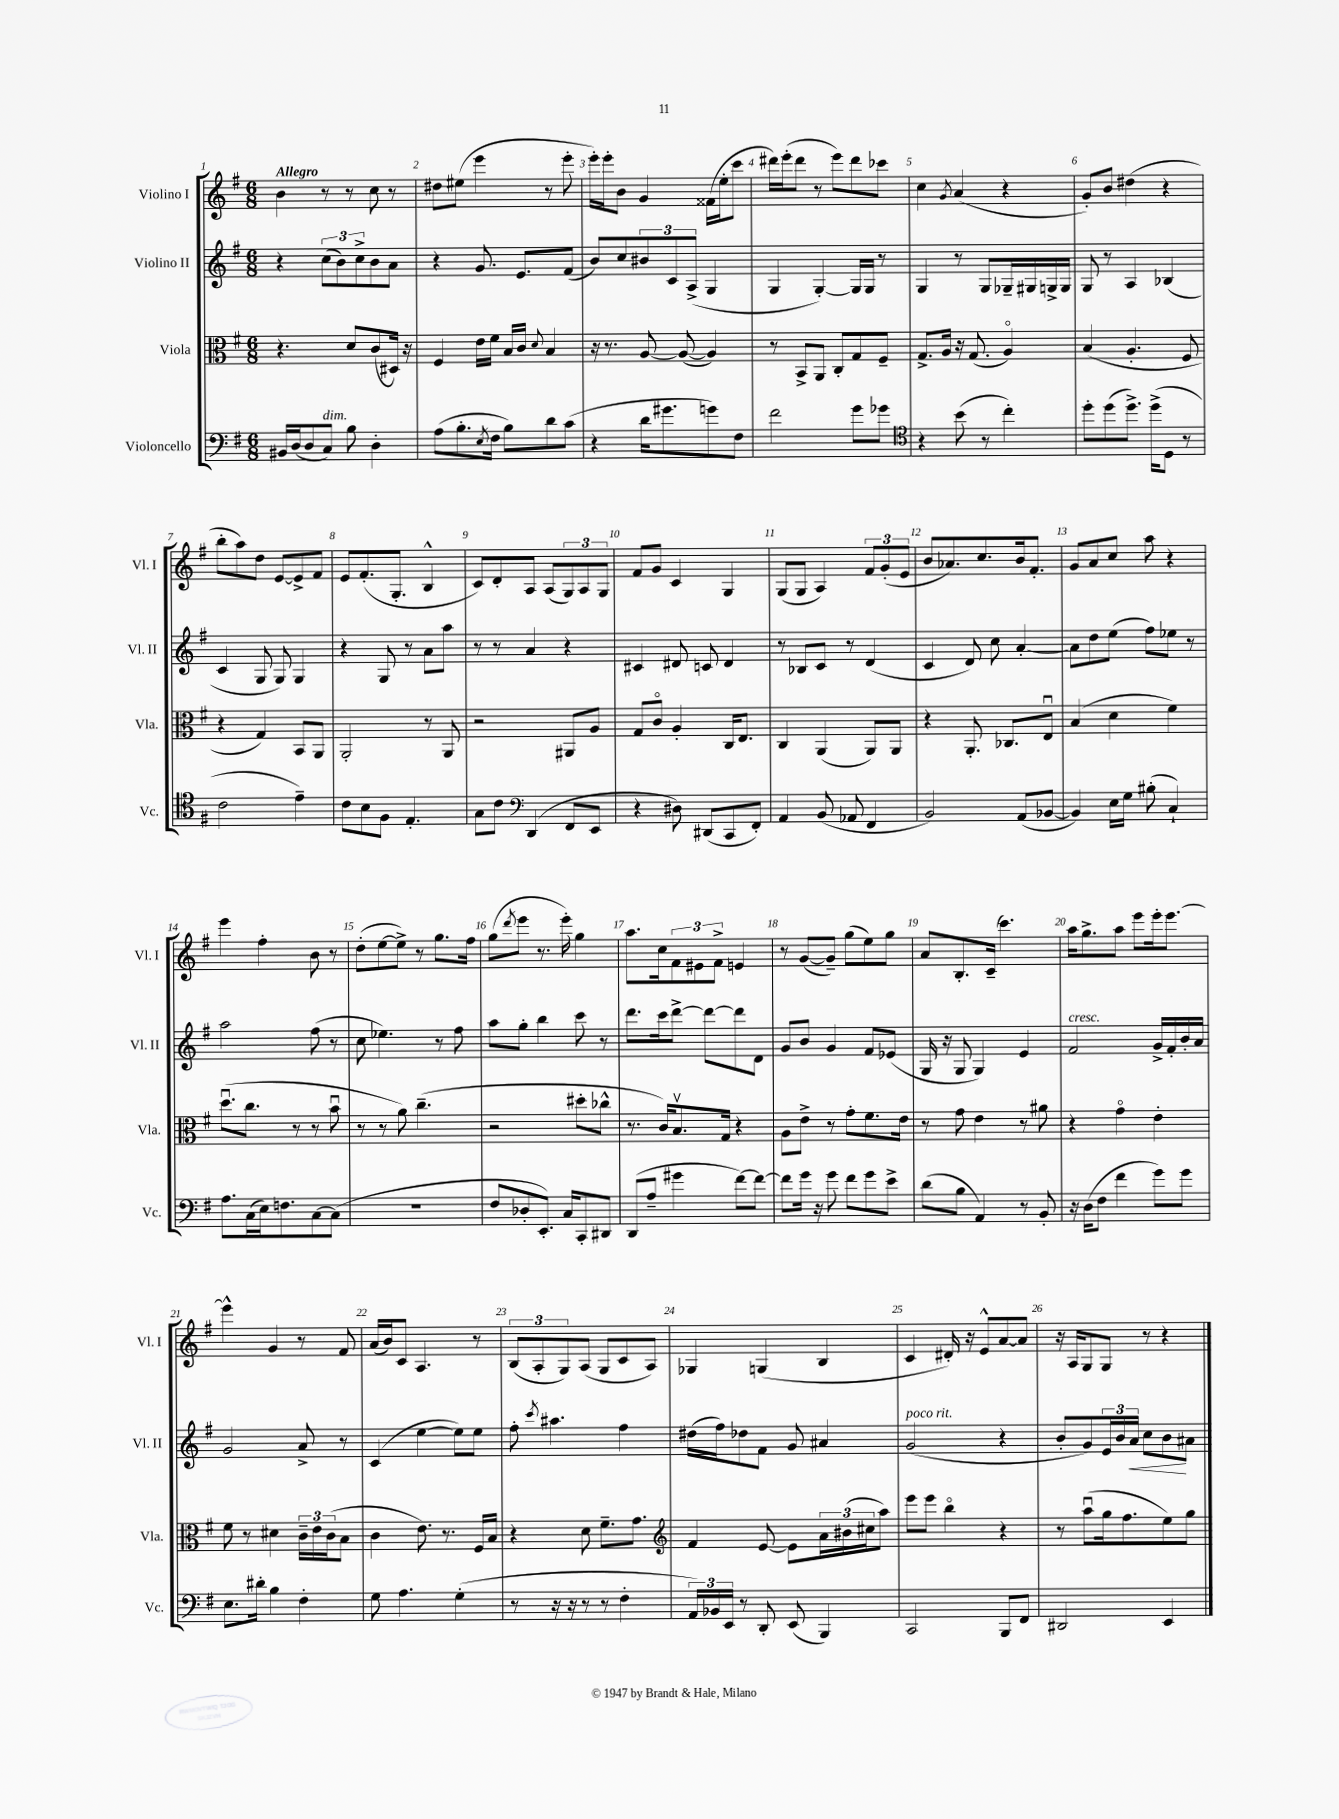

**kern	**kern	**kern	**dynam	**kern
*part4	*part3	*part2	*part2	*part1
*staff4	*staff3	*staff2	*staff2	*staff1
*I"Violoncello	*I"Viola	*I"Violino II	*	*I"Violino I
*I'Vc.	*I'Vla.	*I'Vl. II	*	*I'Vl. I
*clefF4	*clefC3	*clefG2	*	*clefG2
*k[f#]	*k[f#]	*k[f#]	*	*k[f#]
*M6/8	*M6/8	*M6/8	*	*M6/8
=1	=1	=1	=1	=1
!	!	!	!	!LO:TX:a:B:t=Allegro
16BB#X/LL	4.r	4r	.	4b\
(16D/J	.	.	.	.
8D/	.	.	.	.
!LO:TX:a:i:t=dim.	!	!	!	!
8C/J)	.	(12cc\L	.	8r
.	.	12b\)	.	.
8B\	8d/L	.	.	8r
.	.	12cc^\	.	.
4D'\	(8c/	8b\	.	8cc\
.	16D#X/Jk)	8a\J	.	8r
.	16r	.	.	.
=2	=2	=2	=2	=2
(8A\L	4F#/	4r	.	8dd#X\L
8.B'\	.	.	.	(8ee#X\J
.	16e\LL	8.g/	.	4eee\
8qE/	.	.	.	.
16F#\Jk	16f#\JJ	.	.	.
8B\L)	16B/LL	.	.	.
.	16c/JJ	8.e/L	.	.
.	8qqd/	.	.	.
8d\	4B/	.	.	8r
(8c\J	.	(8f#/J	.	8eee'\
=3	=3	=3	=3	=3
4r	16r	8b/L)	.	16eee'\LL)
.	8.r	.	.	16eee'\J
.	.	8cc/	.	8b\J
16d\KL	[8A/	12b#X/	.	4g/
8.g#X\	.	.	.	.
.	.	12c/	.	.
.	(8A/_	.	.	.
.	.	(12A^/J	.	.
8gn\)	4A/])	4G/	.	(16f##X\LL
.	.	.	.	16ee'\J
8F#\J	.	.	.	8ccc\J
=4	=4	=4	=4	=4
2f#\	8r	4G/	.	16ddd#X\LL)
.	.	.	.	(16eee'\J
.	8BB^/L	.	.	8ddd#\J
.	8AA/J	[4G'/)	.	8r
.	8C'/L	.	.	8eee\L)
8g\L	8G/	16G/LL]	.	8ddd#\
.	.	16G/JJ	.	.
8g-X\J	8F#~/J	8r	.	8ccc-X\J
=5	=5	=5	=5	=5
*clefC4	*	*	*	*
4r	8.G^/L	4G/	.	4cc\
.	16A/Jk	.	.	.
.	.	.	.	8qg/
(8b\	16r	8r	.	(4a/
.	(8.G/	.	.	.
8r	.	8G/L	.	.
4cc'\)	4A/)	16G-X~/L	.	4r
.	.	16G#X/	.	.
.	.	16Gn^/	.	.
.	.	16G/JJ	.	.
=6	=6	=6	=6	=6
8dd'\L	(4B/	8G/	.	8g'/L)
(8dd\	.	8r	.	8b/J
8.dd^\J)	4.A'/	4A/	.	(4dd#X\
(16dd^\KL	.	.	.	.
8D\J	.	(4B-X/	.	4r
8r	8F#/	.	.	.
!!LO:LB:g=z
=7	=7	=7	=7	=7
2c\	4r	4c/	.	8bb'\L
.	.	.	.	8aa\)
.	4G/)	8G/	.	8dd\J
.	.	8G/)	.	[8e/L
4e~\)	8BB/L	4G/	.	8e^/]
.	8AA/J	.	.	8f#/J
=8	=8	=8	=8	=8
8c\L	2AA'/	4r	.	8e/L
8B\	.	.	.	(8.f#'/
8F#\J	.	8G/	.	.
.	.	.	.	8.G'/J
4.E'/	.	8r	.	.
.	8r	8a\L	.	4B^^/
.	8AA/	8aa\J	.	.
=9	=9	=9	=9	=9
8G\L	2r	8r	.	8c/L)
8c\J	.	8r	.	8d'/
*clefF4	*	*	*	*
(4DD/	.	4a/	.	8A/J
.	.	.	.	(8A/L
8FF#/L	8AA#X/L	4r	.	12G/)
.	.	.	.	12A/
8EE/J	8A/J	.	.	.
.	.	.	.	12G/J
=10	=10	=10	=10	=10
4r	8G/L	4c#X/	.	8f#/L
.	8c/J	.	.	8g/J
8D#X\)	4A'/	8d#X/	.	4c/
(8DD#X/L	.	8cn/	.	.
8CC/	16C/KL	4d#/	.	4G/
.	8.E/J	.	.	.
8FF#'/J)	.	.	.	.
=11	=11	=11	=11	=11
4AA/	4C/	8r	.	(8G/L
.	.	8B-X/L	.	8G/J
(8BB/	(4AA/	8c/J	.	4A/)
8AA-X/	.	8r	.	.
4FF#/	8AA/L)	(4d/	.	12f#/L
.	.	.	.	(12g'/
.	8AA/J	.	.	.
.	.	.	.	12e/J
=12	=12	=12	=12	=12
2BB/)	4r	4c/	.	8b/L
.	.	.	.	8.a-X/)
.	8.AA'/	8d/)	.	.
.	.	.	.	8.cc/
.	.	8cc\	.	.
.	8.C-X/L	.	.	.
(8AA/L	.	[4a'/	.	16b/k
.	.	.	.	8.f#'/J
[8BB-X/J	8Eu/J	.	.	.
=13	=13	=13	=13	=13
4BB-/])	(4B/	8a\L]	.	8g/L
.	.	8dd\	.	8a/
16E\LL	4d\	(8ee\J	.	8cc/J
16G\JJ	.	.	.	.
(8B#X'\	.	8ff#\L)	.	8aa\
4C`/)	4f#\)	8ee-X\J	.	4r
.	.	8r	.	.
!!LO:LB:g=z
=14	=14	=14	=14	=14
8.A\L	(8.ddu\L	2aa\	.	4eee\
(16C\L	8.cc\J	.	.	.
16E\J)	.	.	.	4ff#'\
8.Fn\	.	.	.	.
.	8r	.	.	.
[8C\	8r	(8ff#\	.	8b\
(8C\J]	8bu\	8r	.	8r
=15	=15	=15	=15	=15
2.r	8r	8cc\	.	(8dd'\L
.	8r	4.ee-X\)	.	[8ee\
.	8a\)	.	.	8ee^\J])
.	(4.cc~\	.	.	8r
.	.	8r	.	8.gg\L
.	.	8ff#\	.	.
.	.	.	.	16ff#\Jk
=16	=16	=16	=16	=16
8F#/L	2r	8aa\L	.	(8gg\L
.	.	.	.	8qddd/
8D-X'/	.	8gg'\J	.	8eee\J
8.EE'/J)	.	4bb\	.	8.r
16C/KL	.	.	.	16eee'\)
8CC'/	8dd#X'\L	8ccc\	.	4gg\
8DD#X/J	8cc-X^^\J	8r	.	.
=17	=17	=17	=17	=17
(8DD/L	8.r	8.ddd\L	.	8.aa\L
8A~/J	.	.	.	.
.	16c/KL)	16ccc\k	.	16cc\k
4g#X\	8.Bv/	[8ddd^\J	.	12f#\
.	.	.	.	12e#X\
.	.	8ddd\L_	.	.
.	.	.	.	12f#^\J
.	16G/Jk	.	.	.
[8f#\L)	4r	8ddd\]	.	4en/
8f#\J_	.	8d\J	.	.
=18	=18	=18	=18	=18
8f#\L]	8A\L	8g/L	.	8r
16g\Jk	8e^\J	8b/J	.	([8g/L
16r	.	.	.	.
8g\	8r	4g/	.	8g~/J])
8f#\L	8g'\L	.	.	(8gg\L
8g\	8.f#\	8f#/L	.	8ee\)
8e^\J	.	(8e-X/J	.	8gg\J
.	16e\Jk	.	.	.
=19	=19	=19	=19	=19
(8d\L	8r	16G/	.	8a/L
.	.	16r	.	.
8B\J	8g\	8G/	.	8.B'/
4AA/)	4e\	4G/)	.	.
.	.	.	.	(16c~/Jk
.	.	.	.	4.ccc\)
8r	8r	4e/	.	.
8BB'/	8a#X\	.	.	.
=20	=20	=20	=20	=20
!	!	!LO:TX:a:i:t=cresc.	!	!
16r	4r	2f#/	.	16aa\KL
(16D\KL	.	.	.	8.gg^\
8F#\J	.	.	.	.
4f#\	4g\	.	.	8aa\J
.	.	.	.	8eee\L
8g\L)	4e'\	16g^/LL	.	16eee'\k
.	.	16f#'/	.	[8.eee\J
8g\J	.	16b'/	.	.
.	.	16a/JJ	.	.
!!LO:LB:g=z
=21	=21	=21	=21	=21
8.E\L	8f#\	2g/	.	4eee^^\]
.	8r	.	.	.
16d#X'\Jk	.	.	.	.
4B\	4d#X\	.	.	4g/
4F#'\	24c~\LL	8a^/	.	8r
.	24e\	.	.	.
.	(24c\J	.	.	.
.	8B\J	8r	.	8f#/
=22	=22	=22	=22	=22
8G\	4c\	(4c/	.	(16a/LL
.	.	.	.	16b/J)
4.A\	.	.	.	8c/J
.	8.e\)	[4ee\	.	4.A/
.	8.r	.	.	.
(4G'\	.	8ee\L])	.	.
.	16F#/LL	8ee\J	.	8r
.	16B/JJ	.	.	.
=23	=23	=23	=23	=23
8r	4r	8ff#'\	.	(12B/L
.	.	.	.	12A'/
.	.	8qccc/	.	.
16r	.	4.aa#X\	.	.
.	.	.	.	12G/)
16r	.	.	.	.
8r	8d\	.	.	(8A/J
8r	8.f#~\L	.	.	8G/L
4F#'\	.	4ff#\	.	8c/
.	8.g\J	.	.	.
.	.	.	.	8A/J)
=24	=24	=24	=24	=24
*	*clefG2	*	*	*
24AA/LL)	4f#/	(16dd#X\LL	.	4G-X/
24BB-X/	.	.	.	.
.	.	16ff#\J)	.	.
24EE/JJ	.	.	.	.
8r	.	8dd-X\	.	.
8DD'/	[8e/	8f#\J	.	(4Gn/
(8EE/	8e\L]	8g/	.	.
4BBB/)	24a\L	4a#X/	.	4B/
.	(24b#X\	.	.	.
.	24cc#X\J	.	.	.
.	8aa\J)	.	.	.
=25	=25	=25	=25	=25
!	!	!LO:TX:a:i:t=poco rit.	!	!
2CC/	8eee\L	(2g/	.	4c/
.	8eee\J	.	.	.
.	4bb\	.	.	16d#X'/)
.	.	.	.	16r
.	.	.	.	8e^^/L
8BBB/L	4r	4r	.	[8a/
8FF#/J	.	.	.	8a/J]
=26	=26	=26	=26	=26
2DD#X/	8r	8b'/L	.	16r
.	.	.	.	16A/KL
.	(8aau\L	8g/)	.	8G/
.	16gg\k	24e/L	.	8G/J
.	.	24b/	.	.
.	8.ff#\	.	.	.
!	!	!	!LO:HP:b	!
.	.	24a/JJ	<	.
.	.	8cc\L	.	8r
4EE/	8ee\)	8b\	.	4r
.	8gg\J	8a#X\J	[	.
==	==	==	==	==
*-	*-	*-	*-	*-
